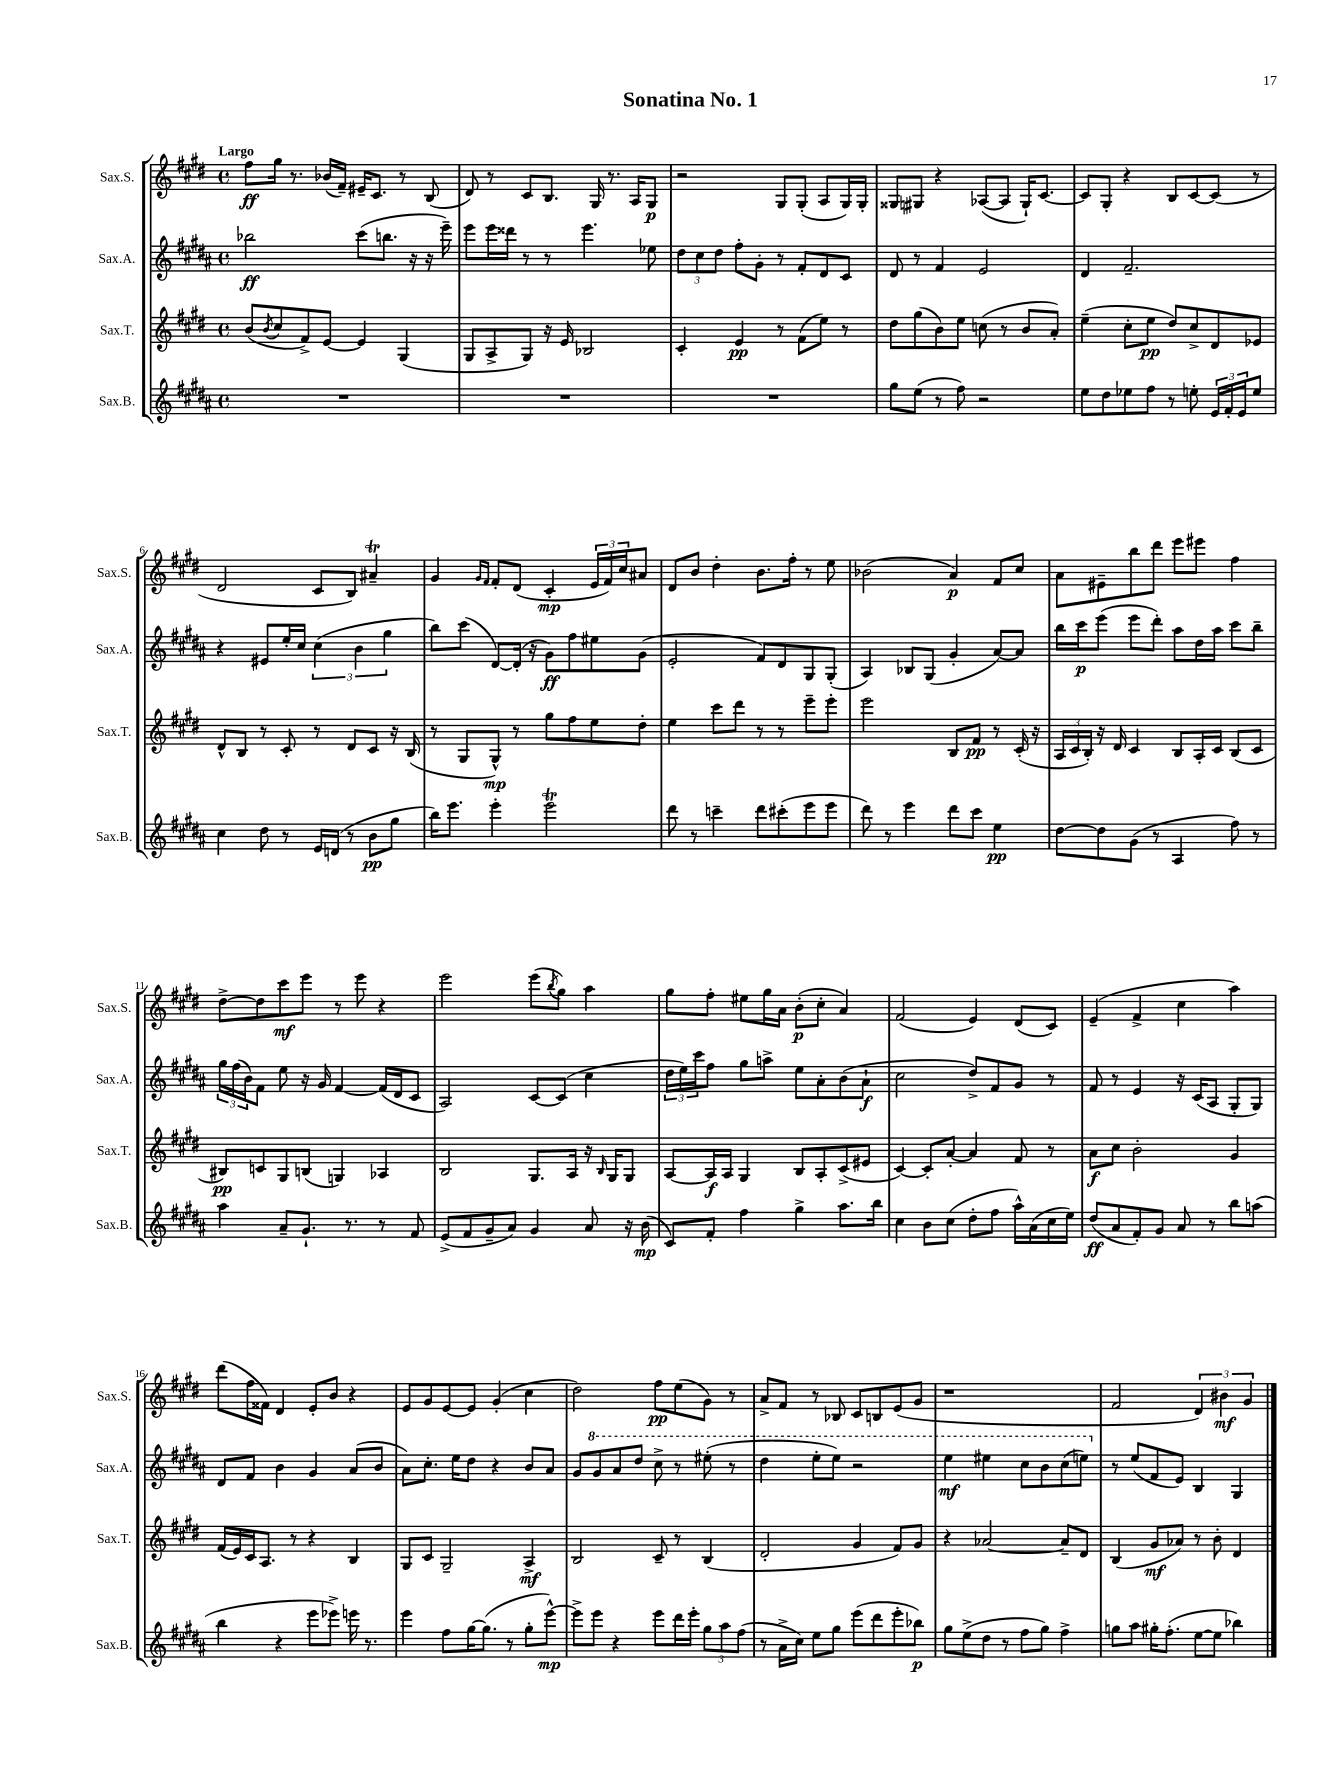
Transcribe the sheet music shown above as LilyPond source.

\header { title = "Sonatina No. 1" }
<<
\new StaffGroup <<
\new Staff = "s0" \with { instrumentName = "Sax.S." shortInstrumentName = "Sax.S." } {
    \clef treble \key e \major \defaultTimeSignature \time 4/4 \tempo "Largo"
    fis''8\ff gis''16 r8. bes'16( fis'16--) eis'16-- cis'8. r8 b8( |
    dis'8) r8 cis'8 b8. gis16 r8. a16 gis8\p |
    r2 gis8 gis8-.( a8 gis16) gis16-. |
    gisis8 gis8 r4 aes8~( aes8 gis16-!) cis'8.~ |
    cis'8 gis8-. r4 b8 cis'8~ cis'8( r8 |
    dis'2 cis'8 b8) ais'4--\trill |
    gis'4 \grace { gis'16 fis'16 } fis'8-. dis'8( cis'4-.\mp \tuplet 3/2 { e'16 fis'16) cis''16 } ais'8 |
    dis'8 b'8 dis''4-. b'8. fis''16-. r8 e''8 |
    bes'2( a'4\p) fis'8 cis''8 |
    a'8 eis'8-- b''8 dis'''8 e'''8 eis'''8 fis''4 |
    dis''8~-> dis''8 cis'''8\mf e'''8 r8 e'''8 r4 |
    e'''2 e'''8( \acciaccatura { b''8 } gis''8) a''4 |
    gis''8 fis''8-. eis''8 gis''16 a'16 b'8-.\p( cis''8-. a'4) |
    fis'2( e'4) dis'8( cis'8) |
    e'4--( fis'4-> cis''4 a''4) |
    dis'''8( fis''16 fisis'16) dis'4 e'8-. b'8 r4 |
    e'8 gis'8 e'8~ e'8 gis'4-.( cis''4 |
    dis''2) fis''8\pp e''8( gis'8) r8 |
    a'8-> fis'8 r8 bes8 cis'8 b8 e'8( gis'8 |
    r1 |
    fis'2 \tuplet 3/2 { dis'4) bis'4\mf gis'4 } \bar "|." |
}
\new Staff = "s1" \with { instrumentName = "Sax.A." shortInstrumentName = "Sax.A." } {
    \clef treble \key b \major \defaultTimeSignature \time 4/4
    bes''2\ff cis'''8( b''8. r16 r16 e'''16--) |
    e'''8 e'''16 disis'''16 r8 r8 e'''4. ees''8 |
    \tuplet 3/2 { dis''8 cis''8 dis''8 } fis''8-. gis'8-. r8 fis'8-. dis'8 cis'8 |
    dis'8 r8 fis'4 e'2 |
    dis'4 fis'2.-- |
    r4 eis'8 e''16-. cis''16 \tuplet 3/2 { cis''4( b'4 gis''4 } |
    b''8) cis'''8( dis'8~) dis'16-.( r16 gis'8\ff) fis''8 eis''8 gis'8( |
    e'2-. fis'8) dis'8 gis8 gis8-.( |
    ais4) bes8 gis8( gis'4-. ais'8~) ais'8 |
    b''16 cis'''16\p e'''8( e'''8 dis'''8-.) ais''8 dis''16 ais''16 cis'''8 b''8-- |
    \tuplet 3/2 { gis''16 fis''16( b'16) } fis'8 e''8 r16 gis'16 fis'4~ fis'16( dis'16 cis'8 |
    ais2) cis'8~ cis'8( cis''4 |
    \tuplet 3/2 { dis''16 e''16) cis'''16 } fis''8 gis''8 a''8-> e''8 ais'8-. b'8( ais'8-!\f |
    cis''2 dis''8->) fis'8 gis'8 r8 |
    fis'8 r8 e'4 r16 cis'16( ais8 gis8-. gis8) |
    dis'8 fis'8 b'4 gis'4 ais'8( b'8 |
    ais'8) cis''8.-. e''16 dis''8 r4 b'8 ais'8 |
    gis'8 \ottava #1 gis''8 ais''8 dis'''8 cis'''8-> r8 eis'''8-.( r8 |
    dis'''4 e'''8-. e'''8) r2 |
    e'''4\mf eis'''4 cis'''8 b''8 cis'''8( e'''8) \ottava #0 |
    r8 e''8( fis'8 e'8) b4 gis4 \bar "|." |
}
\new Staff = "s2" \with { instrumentName = "Sax.T." shortInstrumentName = "Sax.T." } {
    \clef treble \key e \major \defaultTimeSignature \time 4/4
    b'8( \acciaccatura { b'8 } cis''8 fis'8->) e'8~ e'4 gis4( |
    gis8 a8-> gis8) r16 e'16 bes2 |
    cis'4-. e'4\pp r8 fis'8( e''8) r8 |
    dis''8 gis''8( b'8) e''8 c''8( r8 b'8 a'8-.) |
    e''4--( cis''8-. e''8\pp dis''8) cis''8-> dis'8 ees'8 |
    dis'8-^ b8 r8 cis'8-. r8 dis'8 cis'8 r16 b16( |
    r8 gis8 gis8-^\mp) r8 gis''8 fis''8 e''8 dis''8-. |
    e''4 cis'''8 dis'''8 r8 r8 e'''8-- e'''8-. |
    e'''2 b8 fis'8\pp r8 cis'16-.( r16 |
    \tuplet 3/2 { a16 cis'16 b16-.) } r16 dis'16 cis'4 b8 a16-. cis'16 b8( cis'8 |
    bis8\pp) c'8 gis8 b8( g4) aes4 |
    b2 gis8. a16 r16 \grace { b16 } gis16 gis8 |
    a8~ a16\f a16 gis4 b8 a8-. cis'8->( eis'8 |
    cis'4~) cis'8-. a'8~-. a'4 fis'8 r8 |
    a'8\f cis''8 b'2-. gis'4 |
    fis'16( e'16) cis'16 a8. r8 r4 b4 |
    gis8 cis'8 gis2-- a4->\mf |
    b2 cis'8-- r8 b4( |
    dis'2-. gis'4 fis'8) gis'8 |
    r4 aes'2~ aes'8-- dis'8 |
    b4( gis'8\mf aes'8) r8 b'8-. dis'4 \bar "|." |
}
\new Staff = "s3" \with { instrumentName = "Sax.B." shortInstrumentName = "Sax.B." } {
    \clef treble \key b \major \defaultTimeSignature \time 4/4
    R1 |
    R1 |
    R1 |
    gis''8 e''8( r8 fis''8) r2 |
    e''8 dis''8 ees''8 fis''8 r8 e''8-. \tuplet 3/2 { e'16 fis'16-. e'16 } e''8 |
    cis''4 dis''8 r8 e'16 d'16( r8 b'8\pp gis''8 |
    b''16) e'''8. e'''4-. e'''2\trill |
    dis'''8 r8 c'''4-- dis'''8 cis'''8-.( e'''8 e'''8 |
    dis'''8) r8 e'''4 dis'''8 cis'''8 e''4\pp |
    dis''8~ dis''8 gis'8( r8 ais4 fis''8) r8 |
    ais''4 ais'8-- gis'8.-! r8. r8 fis'8 |
    e'8->( fis'8 gis'8-- ais'8) gis'4 ais'8 r16 b'16\mp( |
    cis'8) fis'8-. fis''4 gis''4-> ais''8. b''16 |
    cis''4 b'8 cis''8( dis''8-. fis''8 ais''16-^) ais'16( cis''16 e''16) |
    dis''8\ff( ais'8 fis'8-.) gis'8 ais'8 r8 b''8 a''8( |
    b''4 r4 e'''8 ees'''8->) e'''16 r8. |
    e'''4 fis''8 gis''16~ gis''8.( r8 gis''8-. e'''8~-^\mp) |
    e'''8-> e'''8 r4 e'''8 dis'''16 e'''16-. \tuplet 3/2 { gis''8 ais''8 fis''8( } |
    r8 ais'16-> cis''16) e''8 gis''8 e'''8( dis'''8 e'''8-. bes''8\p) |
    gis''8 e''8->( dis''8 r8 fis''8 gis''8) fis''4-> |
    g''8 ais''8 gis''16-. fis''8.-.( e''8~ e''8 bes''4) \bar "|." |
}
>>
>>
